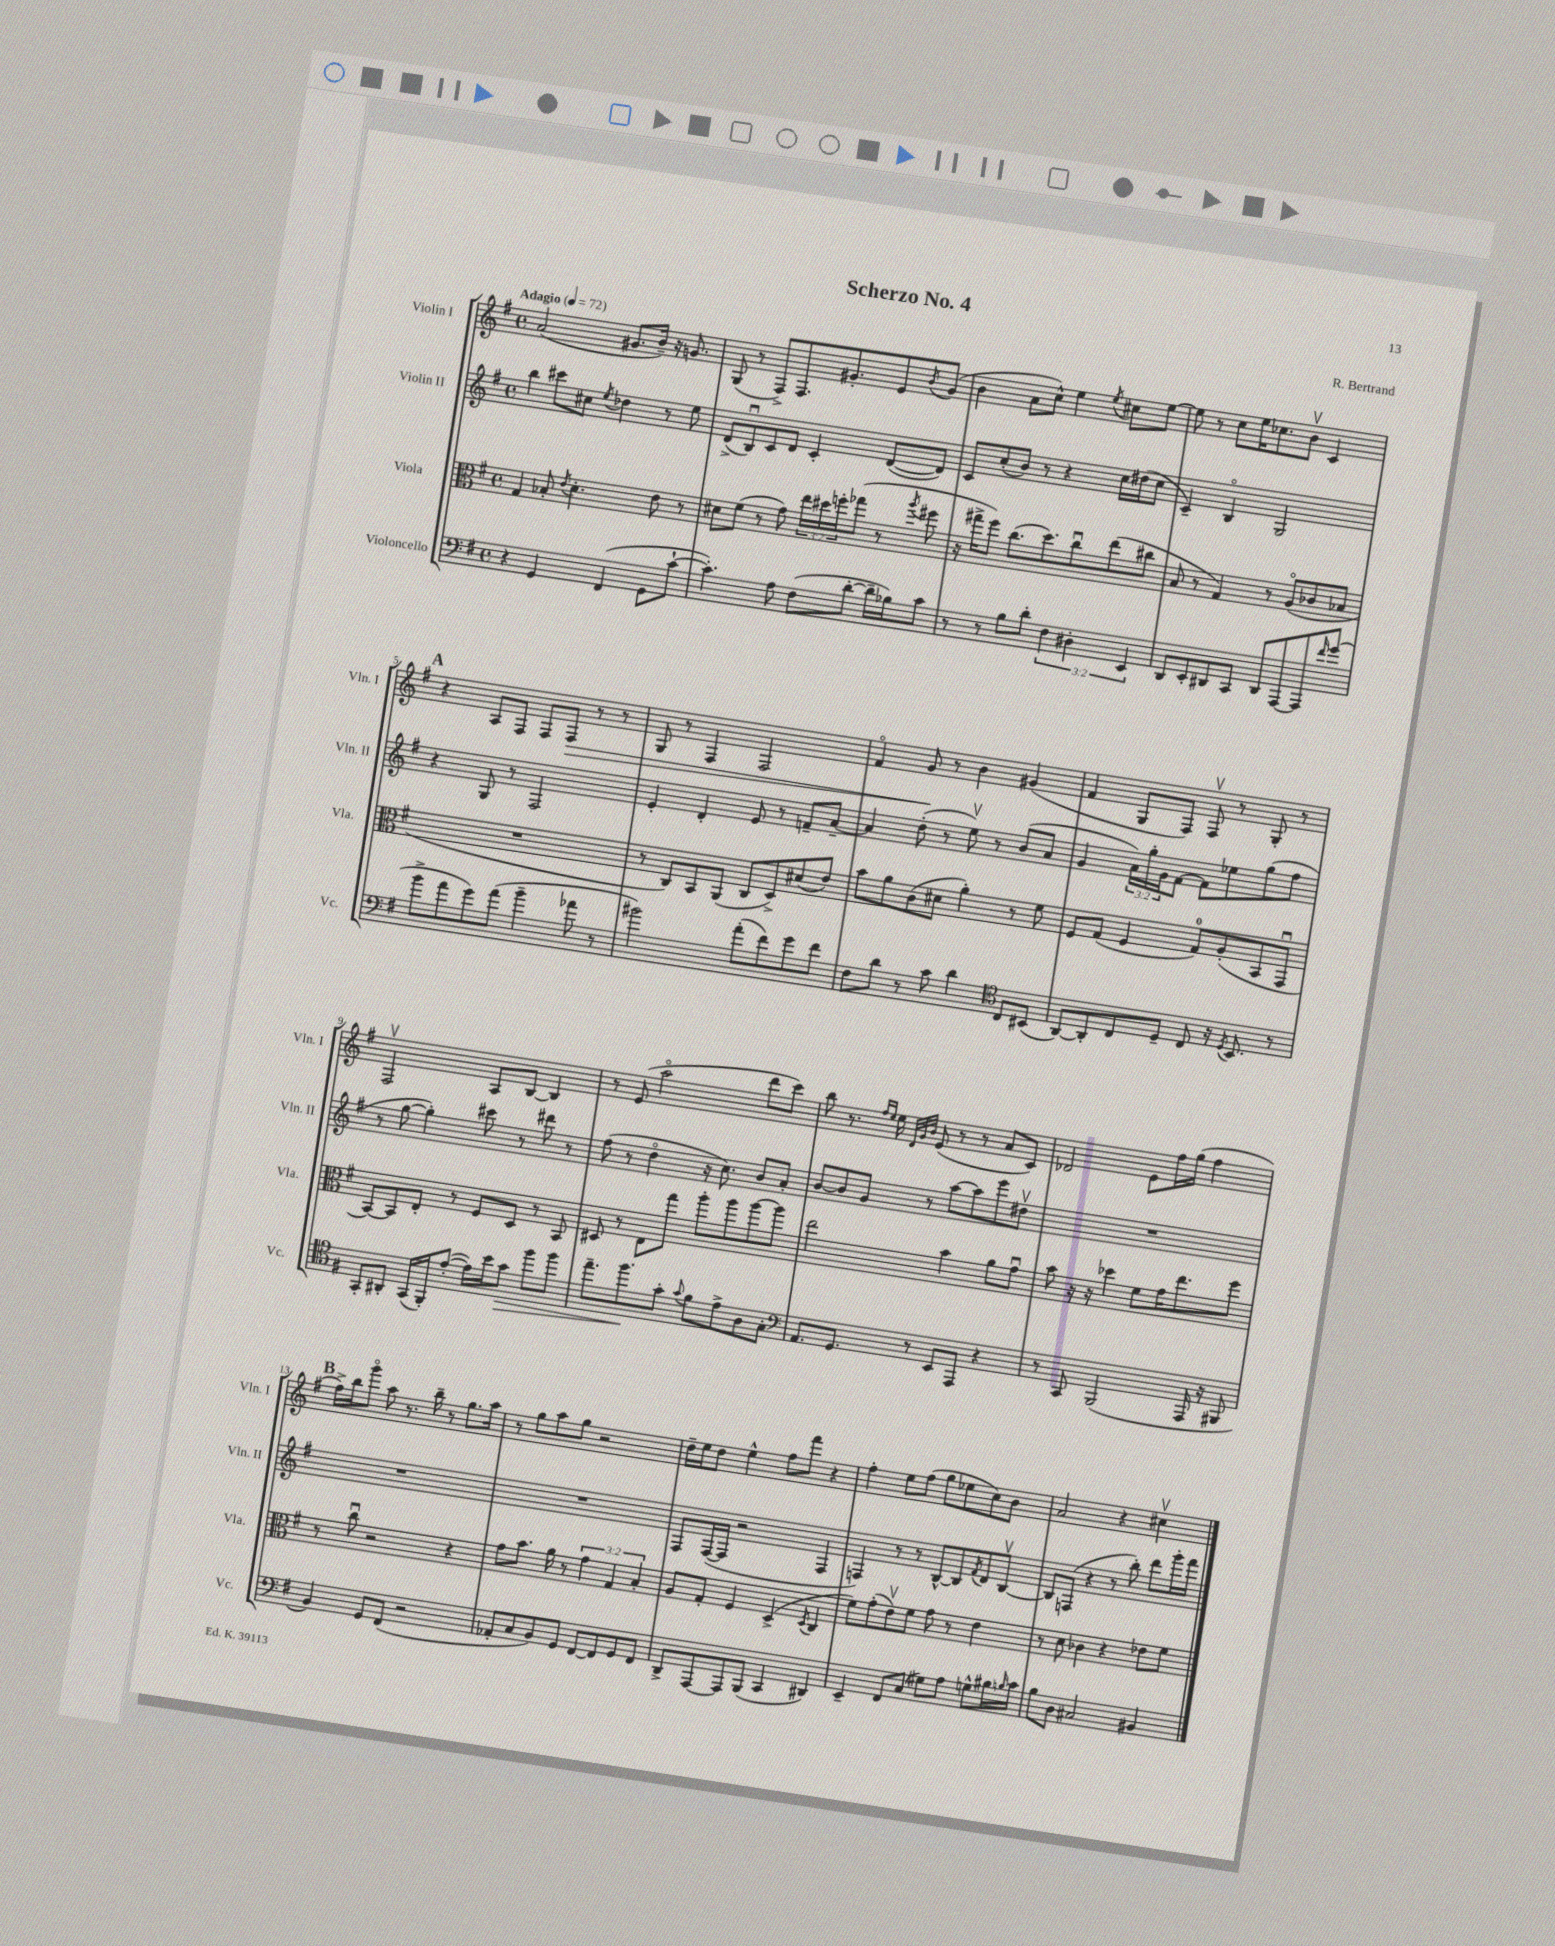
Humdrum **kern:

**kern	**kern	**kern	**kern
*staff4	*staff3	*staff2	*staff1
*clefF4	*clefC3	*clefG2	*clefG2
*k[f#]	*k[f#]	*k[f#]	*k[f#]
*M4/4	*M4/4	*M4/4	*M4/4
*met(c)	*met(c)	*met(c)	*met(c)
*MM72	*MM72	*MM72	*MM72
4r	4G	4bb	(2a
4GG	8B-'	8ccc#	.
.	8qe	.	.
.	4.d'	8cc#	.
.	.	8qee	.
(4FF#	.	4dd-	8.g#
.	.	.	16b~)
8GG	8e	8r	16r
.	.	.	8.g
[8c`	8r	8ee	.
=	=	=	=
4.c'])	8d#	(8d^	(8G
.	(8f#	8Bu)	8r
.	8r	8c	8F#^)
8A	8g)	8d	8.F#
(8F#	24ee	4c'	.
.	24dd#	.	.
.	.	.	8.g#'
.	24ff'	.	.
[8d'	(8gg-	.	.
16d~]	8r	([8d	8e
16B-)	.	.	.
.	8qaa	.	8qb
8c	8ff#	8d])	(8g#
=	=	=	=
8r	16r	8c	4b
.	16gg#^	.	.
8r	8ff#)	(8cc'	.
8B	(8.cc	8b)	8a
8d'	.	8r	8cc^^)
.	8.dd)	.	.
6F#	.	4r	4ee
.	8ccu	.	.
6D#'	.	.	.
.	.	.	8qee
.	(8ee	16cc	8cc#
.	.	(16dd#	.
6EE	.	.	.
.	8cc#	8cc	[8ee
=	=	=	=
8DD	8B	4c~)	8ee]
8EE'	8r	.	8r
8DD#	4G)	4Bo	8cc
8CC	.	.	16ee
.	.	.	8.cc-
8DD#	8r	2G	.
[8AAA	(8Ao	.	8bv
8AAA]	8c-	.	4c
16qqf#	.	.	.
(8g	8B-	.	.
=	=	=	=
8b^	1r	4r	4r
8a	.	.	.
8g)	.	8G	8A
(8a	.	8r	8F#
4b~	.	2F#	8F#
.	.	.	8F#
8a-	.	.	8r
8r	.	.	8r
=	=	=	=
2b#)	8r	4e'	8G
.	8C)	.	8r
.	8BB	4d'	4F#
.	(8AA	.	.
(8a'	8C	8e	2F#
8f#)	8D^)	8r	.
8g	(8d#	8f~	.
8f#	8e)	[8a~	.
=	=	=	=
8F#	8b	4a]	4f#o
8d	8a	.	.
8r	(8c	(8dd'	8g
8c	8d#	8r	8r
4d	4a')	8eev)	4b
.	.	8r	.
*clefC4	*	*	*
8C	8r	(8b	(4g#
(8BB#	8f#	8a	.
=	=	=	=
[8AA)	8F#	4g	4f#
8AA']	(8G	.	.
8C	4F#	24a)	8G
.	.	24gg'	.
.	.	24g	.
8D~	.	[8f#	8F#)
8C	8G)	8f#]	8F#v
16r	(8A'	8ee-	8r
8qD	.	.	.
8.BB	.	.	.
.	8BB	(8gg	8G'
8r	8GGu	8ff#	8r
=	=	=	=
8GG'	[8BB)	8r	2F#v
8AA#'	8BB]	[8gg	.
(16GG	8E'	4gg'])	.
16FF#')	.	.	.
([8e'	8r	.	.
16e])	8F#	8ccc#	8A
16b	.	.	.
8g	8D	8r	[8B
8ff#	8r	8ddd#	4B]
8ff#	8BB	8r	.
=	=	=	=
8.ee~	8D#	(8ff#	8r
.	8r	8r	(8e
8.ff#	.	.	.
.	8E	4ddo	2aao
8g'	8gg	.	.
8qqg	.	.	.
8f#	8aa'	16r	.
.	.	8.cc)	.
8e^	8aa	.	.
8A	[8aa	8b	8ddd
8G'	8aa]	8a'	8ccc)
=	=	=	=
*clefF4	*	*	*
8.AA	2ee	[8b	8bb
.	.	8b]	8.r
8.GG	.	.	.
.	.	8g	.
.	.	.	16qqff#
.	.	.	16qqee
.	.	.	16ee
.	.	.	32qqd
.	.	.	32qqg
.	.	.	32qqb
8r	.	8r	(8e
8EE	4b	[8aa	8r
8AAA	.	8aa]	8r
4r	8a	8eee	8a
.	8gu	8dd#v	8c)
=	=	=	=
8r	8b	1r	2d-
8CC	16r	.	.
.	16r	.	.
(2BBB	4dd-	.	.
.	8f#	.	8e
.	16g	.	16ff#
.	8.ee	.	(16gg
16AAA	.	.	4ff#
16r	.	.	.
8BBB#	8ff#	.	.
=	=	=	=
4BB)	8r	1r	16ff#^)
.	.	.	16bb
.	8ccu	.	8gggo
8GG	2r	.	8aa
(8FF#	.	.	8.r
2r	.	.	.
.	.	.	16bb~
.	.	.	8r
.	4r	.	8.gg
.	.	.	16aa
=	=	=	=
8AA-'	8g	1r	8r
8C	8.b	.	8gg
8BB)	.	.	8aa
.	16a	.	.
8GG	8r	.	8gg
[8FF#	6g	.	2r
8FF#]	.	.	.
.	6G	.	.
8GG	.	.	.
.	6B'	.	.
8FF#	.	.	.
=	=	=	=
8DD^	8A	8F#	16dd~
.	.	.	16ee
[8AAA	8G'	([16F#	8dd
.	.	16F#]	.
8AAA]	4F#	2r	4ee^^
(8BBB	.	.	.
4CC	(4D^	.	8ff#
.	.	.	8fff#
.	8qD	.	.
4DD#)	4C	4F#	4r
=	=	=	=
4EE~	8f#)	4F)	4ff#'
.	(8g'	.	.
8FF#	8ev)	8r	8ee
(8C	8f#	8r	(8ff#
8G#)	8g	[8B^^	8gg
8A	8r	8B]	8ee-
.	.	8qf#	.
8G^^	4e	8d	8cc)
16B#	.	[8Bv	8b
16qqB	.	.	.
16c	.	.	.
=	=	=	=
8B	8r	8B]	2a
8D	8d	(8F	.
2C#	4c-	4r	.
.	4r	8r	4r
.	.	8bb')	.
4BB#	8e-	8ddd	4cc#v
.	8f#	16ggg'	.
.	.	16fff#	.
==	==	==	==
*-	*-	*-	*-
